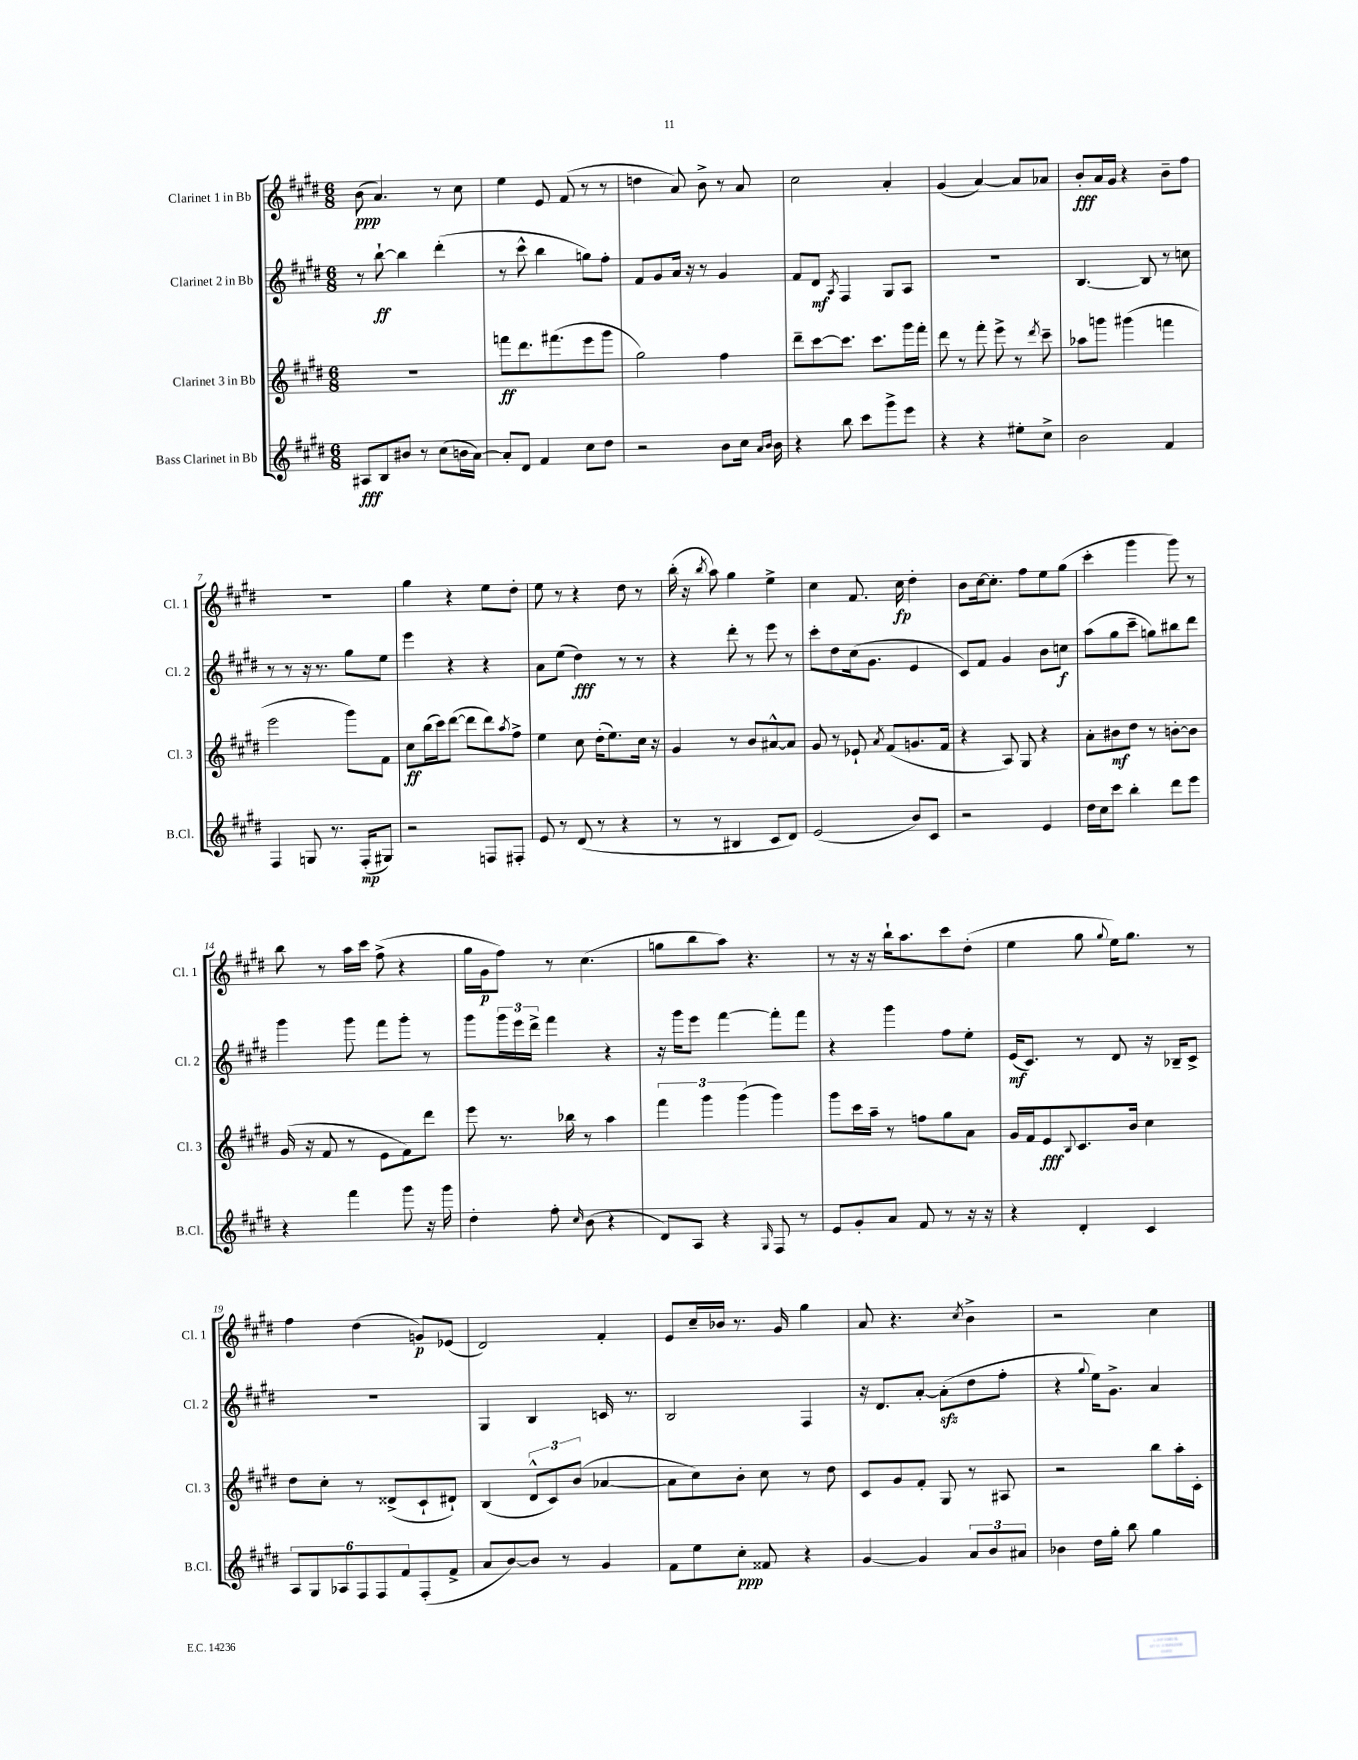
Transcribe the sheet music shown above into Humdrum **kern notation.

**kern	**kern	**kern	**kern
*staff4	*staff3	*staff2	*staff1
*clefG2	*clefG2	*clefG2	*clefG2
*k[f#c#g#d#]	*k[f#c#g#d#]	*k[f#c#g#d#]	*k[f#c#g#d#]
*M6/8	*M6/8	*M6/8	*M6/8
8A#	2.r	8r	(8b
8B	.	[8bb`	4.a)
8b#	.	4bb]	.
8r	.	.	.
(8cc#	.	(4ddd#'	8r
16b	.	.	8cc#
[16a)	.	.	.
=	=	=	=
8a']	8fff	8r	4ee
8d#	8.ddd#	8ccc#^^	.
4f#	.	4bb	8e
.	(8.fff#	.	.
.	.	.	(8f#
8cc#	8eee	8gg)	8r
8dd#	8ggg#	8ff#'	8r
=	=	=	=
2r	2gg#)	8f#	4dd
.	.	8g#	.
.	.	16a	8a)
.	.	16r	.
.	.	8r	8b^
8b	4ff#	4g#	8r
16cc#	.	.	8a
16qqa	.	.	.
16qqb	.	.	.
16b	.	.	.
=	=	=	=
4r	8ddd#~	8f#	2cc#
.	[8ccc#	8d#	.
.	.	8qA	.
8bb	8.ccc#]	4F#	.
8ccc#	.	.	.
.	8.ccc#	.	.
8ggg#^	.	8G#	4a'
8eee	16ggg#	8A	.
.	16fff#'	.	.
=	=	=	=
4r	8ddd#	2.r	(4g#
.	8r	.	.
4r	8fff#'	.	[4a)
.	8eee^	.	.
8ee#'	8r	.	8a]
.	8qddd#	.	.
8cc#^	8ccc#~	.	8a-
=	=	=	=
2b	8aa-	[4.B	8b'
.	8ggg	.	16a
.	.	.	16g#
.	(4ggg#	.	4r
.	.	8B]	.
4f#	4fff	8r	8b~
.	.	8cc	8ff#
=	=	=	=
4F#	2eee	8r	2.r
.	.	8r	.
8G	.	16r	.
.	.	8.r	.
8.r	.	.	.
.	8ggg#)	8gg#	.
(16F#'	.	.	.
8G#)	8f#	8ee	.
=	=	=	=
2r	8cc#	4eee	4gg#
.	(16bb	.	.
.	16ccc#)	.	.
.	([8ddd#	4r	4r
.	8ddd#]	.	.
8F	8ddd#)	4r	8ee
.	8qaa	.	.
8F#'	8ff#^	.	8dd#'
=	=	=	=
8e	4ee	8a	8ee
8r	.	(8ee	8r
(8d#	8cc#	4dd#)	4r
8r	(16dd#'	.	.
.	8.ee)	.	.
4r	.	8r	8dd#
.	16cc#	8r	8r
.	16r	.	.
=	=	=	=
8r	4g#	4r	(16bb'
.	.	.	16r
.	.	.	8qbb
8r	.	.	8aa)
4B#	8r	8ddd#'	4gg#
.	8b	8r	.
8c#	[8a#^^	8eee	4ee^
8d#)	8a#]	8r	.
=	=	=	=
(2e	8g#	8ccc#'	4cc#
.	8r	8dd#	.
.	8e-`	(16cc#	8.f#
.	.	8.g#	.
.	8qa	.	.
.	(8f#	.	.
.	.	.	16cc#
8b)	8.g	4e	4dd#'
8c#	.	.	.
.	16f#	.	.
=	=	=	=
2r	4r	8c#)	8b
.	.	8f#	[16cc#
.	.	.	8.cc#']
.	8A)	4g#	.
.	8G#	.	8ff#
4e	4r	8b	8ee
.	.	8cc	(8gg#
=	=	=	=
16dd#	8a'	(8aa	4ccc#'
16cc#	.	.	.
8ccc#	8b#	8gg#	.
4bb'	8dd#	8ccc#~	4ggg#
.	8r	8gg)	.
8ddd#	[8b'	8bb#	8ggg#)
8eee	8b]	8ddd#	8r
=	=	=	=
4r	(16g#	4ggg#	8bb
.	16r	.	.
.	8f#	.	8r
4fff#	8r	8ggg#	16aa
.	.	.	16ccc#
.	8e	8fff#	(8ff#^
8ggg#	8f#)	8ggg#'	4r
16r	8ddd#	8r	.
16ggg#	.	.	.
=	=	=	=
4dd#'	8eee	8ggg#	16gg#
.	.	.	16g#
.	8.r	24ggg#	8ff#)
.	.	24eee	.
.	.	24ddd#^	.
8ff#'	.	4fff#	8r
.	16bb-	.	.
16qqcc#	.	.	.
(8b	8r	.	(4.cc#
4r	4aa	4r	.
=	=	=	=
8d#)	6fff#	16r	8gg
.	.	16ggg#	.
8A	.	8eee	8bb
.	6ggg#	.	.
4r	.	[4fff#	8aa)
.	(6ggg#	.	.
.	.	.	4.r
16qqG#	.	.	.
8F#	4ggg#)	8fff#']	.
8r	.	8fff#	.
=	=	=	=
8e	8ggg#	4r	8r
8g#'	16ccc#	.	16r
.	16aa~	.	16r
8a	8r	4ggg#	16bb`
.	.	.	8.aa
8f#	8ff	.	.
8r	8gg#	8ff#	8ccc#
16r	8a	8ee'	(8dd#'
16r	.	.	.
=	=	=	=
4r	16g#	(16e	4ee
.	16f#	8.c#)	.
.	8e	.	.
.	8qqB	.	.
4d#'	8.c#	8r	8gg#
.	.	.	8qqgg#
.	.	8d#	16ee)
.	16b	.	8.gg#
4c#	4cc#	16r	.
.	.	16B-~	.
.	.	8c#^	8r
=	=	=	=
12A	8dd#	2.r	4ff#
12G#	.	.	.
.	8cc#'	.	.
12A-	.	.	.
12F#	8r	.	(4dd#
12F#	.	.	.
.	(8d##^	.	.
12f#	.	.	.
(8F#'	8c#`	.	8g)
8f#^	8d#`)	.	(8e-
=	=	=	=
8a	(4B	4G#	2d#)
[8b)	.	.	.
8b]	12d#^^	4B	.
.	12c#)	.	.
8r	.	.	.
.	(12b	.	.
4g#	[4a-	16c	4f#'
.	.	8.r	.
=	=	=	=
8f#	8a-]	2B	8e
8ee	8cc#)	.	16cc#~
.	.	.	16b-
8cc#'	8b'	.	8.r
8f##	8cc#	.	.
.	.	.	16g#
4r	8r	4F#	4gg#
.	8dd#	.	.
=	=	=	=
[4g#	8c#	16r	8a
.	.	8.d#	.
.	8g#	.	4.r
4g#]	8f#'	[8a'	.
.	8G#	(8a']	.
.	.	.	8qcc#
12a	8r	8dd#	4b^
12b	.	.	.
.	8A#	8ff#'	.
12a#	.	.	.
=	=	=	=
4b-	2r	4r	2r
.	.	8qqgg#	.
16dd#	.	16ee)	.
16gg#'	.	8.g#^	.
8bb	.	.	.
4gg#	8bb	4a	4cc#
.	16aa'	.	.
.	16c#'	.	.
==	==	==	==
*-	*-	*-	*-
